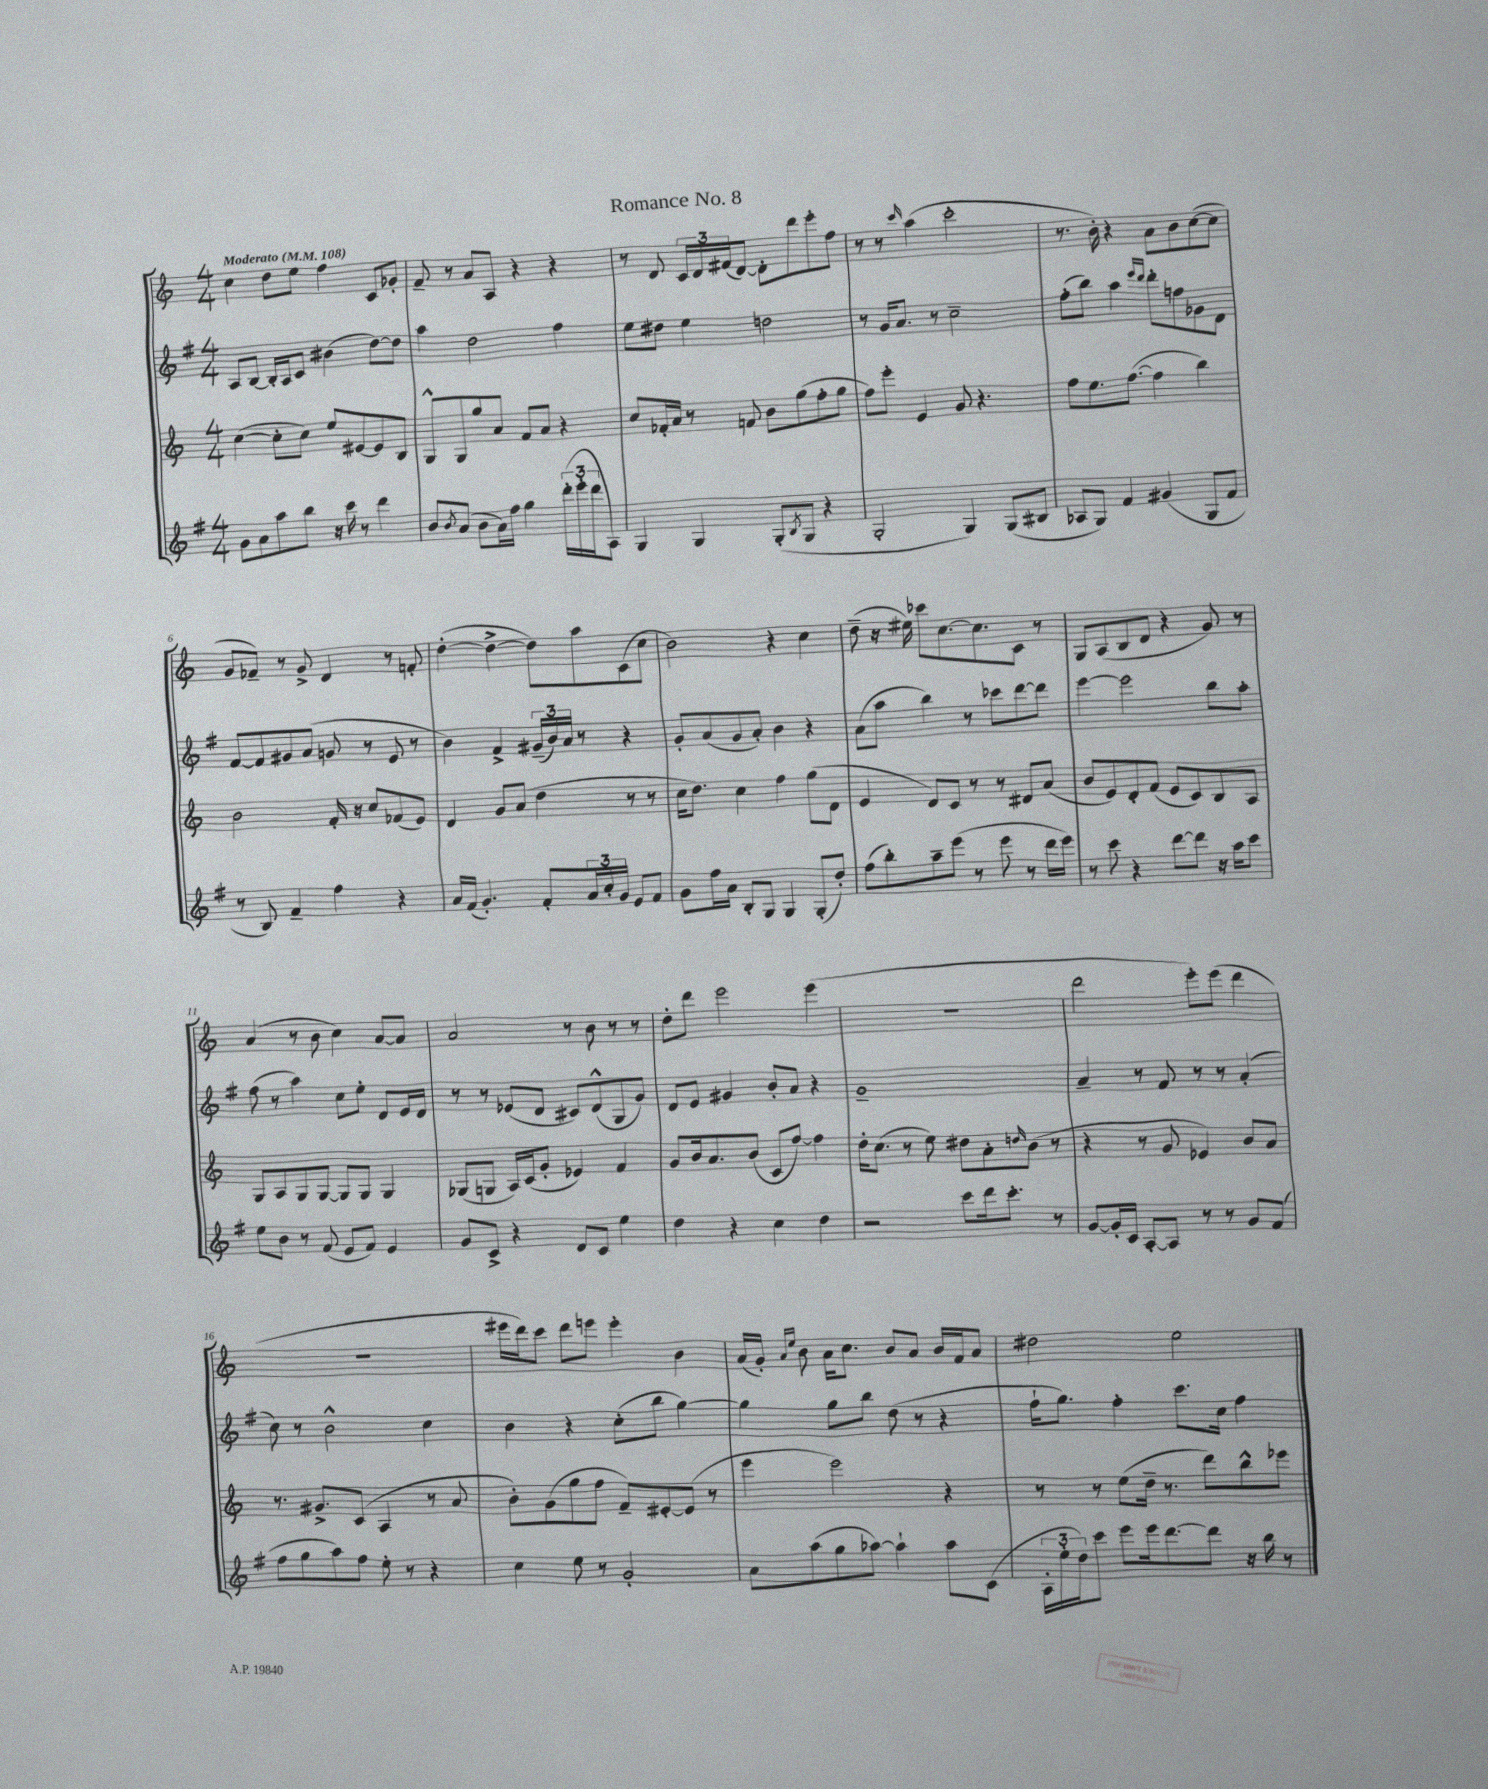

**kern	**kern	**kern	**kern
*staff4	*staff3	*staff2	*staff1
*clefG2	*clefG2	*clefG2	*clefG2
*k[f#]	*k[]	*k[f#]	*k[]
*M4/4	*M4/4	*M4/4	*M4/4
*MM108	*MM108	*MM108	*MM108
8g	([4cc	8A	4cc
8a	.	[8B	.
8aa	8cc']	16B']	8dd
.	.	16A	.
8bb	8cc)	8c	8ee
16r	8ee	(4b#	4ff
16ccc	.	.	.
8r	[8e#	.	.
4ddd	8e#]	[8dd)	8c
.	8B	8dd]	8g-'
=	=	=	=
8b	8G^^	4aa	8f~
8qb	.	.	.
(8a	8G	.	8r
8b	8gg	2dd	8a
16a)	8a	.	8A
16ff#	.	.	.
4gg	8f	.	4r
.	8a	.	.
(24ddd'	4r	4ff#	4r
24eee'	.	.	.
24ddd	.	.	.
8A)	.	.	.
=	=	=	=
4G	8cc	8ee	8r
.	16f-'	8dd#	8d
.	16a	.	.
4G	8r	4ee	24c
.	.	.	24d
.	.	.	(24f#
.	8f	.	[8d)
(8G'	8b	2dd	8d']
8qB	.	.	.
8G	(8gg	.	8ddd
4r	8ff'	.	8eee'
.	8gg	.	8ff
=	=	=	=
2G'	8ff)	8r	8r
.	8eee'	16g	8r
.	.	8.a	.
.	.	.	16qqccc
.	4e	.	(4aa
.	.	8r	.
4G)	8g	2cc~	2ccc'
.	4.r	.	.
(8G	.	.	.
8B#	.	.	.
=	=	=	=
8A-	8ff	(8ff#'	8.r
8G)	8.ee	8bb)	.
.	.	.	16b')
4f#	.	4aa	4r
.	([8.ff	.	.
.	.	16qqeee	.
.	.	16qqddd	.
(4g#	4ff]	8ddd'	8a
.	.	8ff	8b
8G	4bb)	8g-	([8cc
8f#	.	8d	8cc]
=	=	=	=
8r	2b	[8f#	8g
8B)	.	8f#]	8f-~)
4f#~	.	8g#	8r
.	.	(8a	8g^
4ff#	16f'	8g	4d
.	16r	.	.
.	8cc	8r	.
4r	(8f-	8e	8r
.	8e)	8r	8f'
=	=	=	=
16a	4d	4b)	([4dd'
(16f#	.	.	.
4.g')	.	.	.
.	8g	4f#^	4dd^_
.	(8a	.	.
8f#'	4dd	(24g#~	8dd])
.	.	24b)	.
.	.	24a	.
24a	.	8r	8aa
24cc'	.	.	.
24g	.	.	.
8e	8r	4r	(8c
8f#	8r	.	8cc
=	=	=	=
8g	16cc	8g'	2b)
.	8.dd)	.	.
16ff#	.	(8a	.
16a	.	.	.
8B'	4cc	8g	.
8G	.	8a')	.
4G	4ff	4b	4r
(8G'	(8gg	4r	4cc
8dd')	8d	.	.
=	=	=	=
(8ff#	4e	(8a	(8dd~
8bb')	.	8aa	16r
.	.	.	16ee#)
8aa~	8d)	4bb)	8ccc-
(8eee	8c	.	[8.cc
8r	8r	8r	.
.	.	.	8.cc]
8eee	8r	8ccc-	.
8r	8d#	[8ddd	8c
16ddd	(8a	8ddd]	8r
16eee)	.	.	.
=	=	=	=
8r	8b	[4eee	8G
8ccc	8e)	.	(8A
4r	8d'	2eee]	8B
.	(8f	.	8d
[8ddd	8e	.	4r
8ddd]	8c)	.	.
16r	8B	8bb	8g)
16aa	.	.	.
8ccc	8A	8aa'	8r
=	=	=	=
8ee	8G	(8ff#	(4a
8b	8A	8r	.
8r	8G	4aa)	8r
(8f#	[8G	.	8b
8e	8G]	8cc	4cc)
8f#)	8G	8ee'	.
4e	4G	8d	[8a
.	.	16e	8a]
.	.	16d	.
=	=	=	=
8g	(8G-	8r	2a
8c^	8G	8r	.
4r	16A)	(8e-	.
.	(16c	.	.
.	8g'	8d	.
8d	4e-)	8c#)	8r
8c	.	(8d^^	8b
4ee	4f	8G	8r
.	.	8g)	8r
=	=	=	=
4dd	8g	8d	8dd'
.	16b	8e	8ddd
.	8.a	.	.
4r	.	4g#	2eee
.	(8b	.	.
4cc	8c	8b'	.
.	[8ff)	8a	.
4dd	4ff]	4r	(4eee
=	=	=	=
2r	16dd'	1g~	1r
.	(8.cc	.	.
.	8r	.	.
.	8ee)	.	.
8ccc	8dd#	.	.
16ddd	8a'	.	.
8.ccc'	.	.	.
.	16qqdd	.	.
.	(8b	.	.
8r	8r	.	.
=	=	=	=
[8g	4r	4a~	2ddd
16g']	.	.	.
16c	.	.	.
[8A'	8r	8r	.
8A]	8g	8f#	.
8r	4e-)	8r	8eee')
8r	.	8r	(8eee
8g	8b	(4a'	4ddd
(8f#	8a	.	.
=	=	=	=
8ff#	8.r	8cc)	1r
8gg	.	8r	.
.	8.g#^	.	.
8aa)	.	2b^^	.
8ff#	(8c	.	.
8ee'	4A	.	.
8r	.	.	.
4r	8r	4cc	.
.	8a	.	.
=	=	=	=
4cc	8b')	4b	16eee#
.	.	.	16ddd)
.	(8g	.	8ccc
8ee	8gg	4r	8ddd
8r	8ff	.	8eee
2g'	8f~)	(8cc'	4eee'
.	[8e#'	8bb	.
.	(8e#]	[4gg)	4b
.	8r	.	.
=	=	=	=
8a	4eee	4gg]	(16a
.	.	.	16g')
.	.	.	16qqa
.	.	.	16qqee
(8aa	.	.	8b
8gg	2eee)	8gg	16a
.	.	.	8.cc
[8aa-)	.	8bb	.
4aa-`]	.	(8dd	8b
.	.	8r	8a
8aa-	4r	4r	16b
.	.	.	16f
(8c	.	.	8a
=	=	=	=
24A'	8r	16ff#`	2dd#
24ee'	.	.	.
.	.	8.gg)	.
24dd)	.	.	.
8ccc	8r	.	.
8eee	(8ee	4ff#'	.
16eee	16dd~	.	.
[8.ddd	8.r	.	.
.	.	8.ccc	2ee
8ddd]	8ddd)	.	.
.	.	16cc	.
16r	8bb^^	4ff#	.
16bb	.	.	.
8r	8eee-	.	.
==	==	==	==
*-	*-	*-	*-
